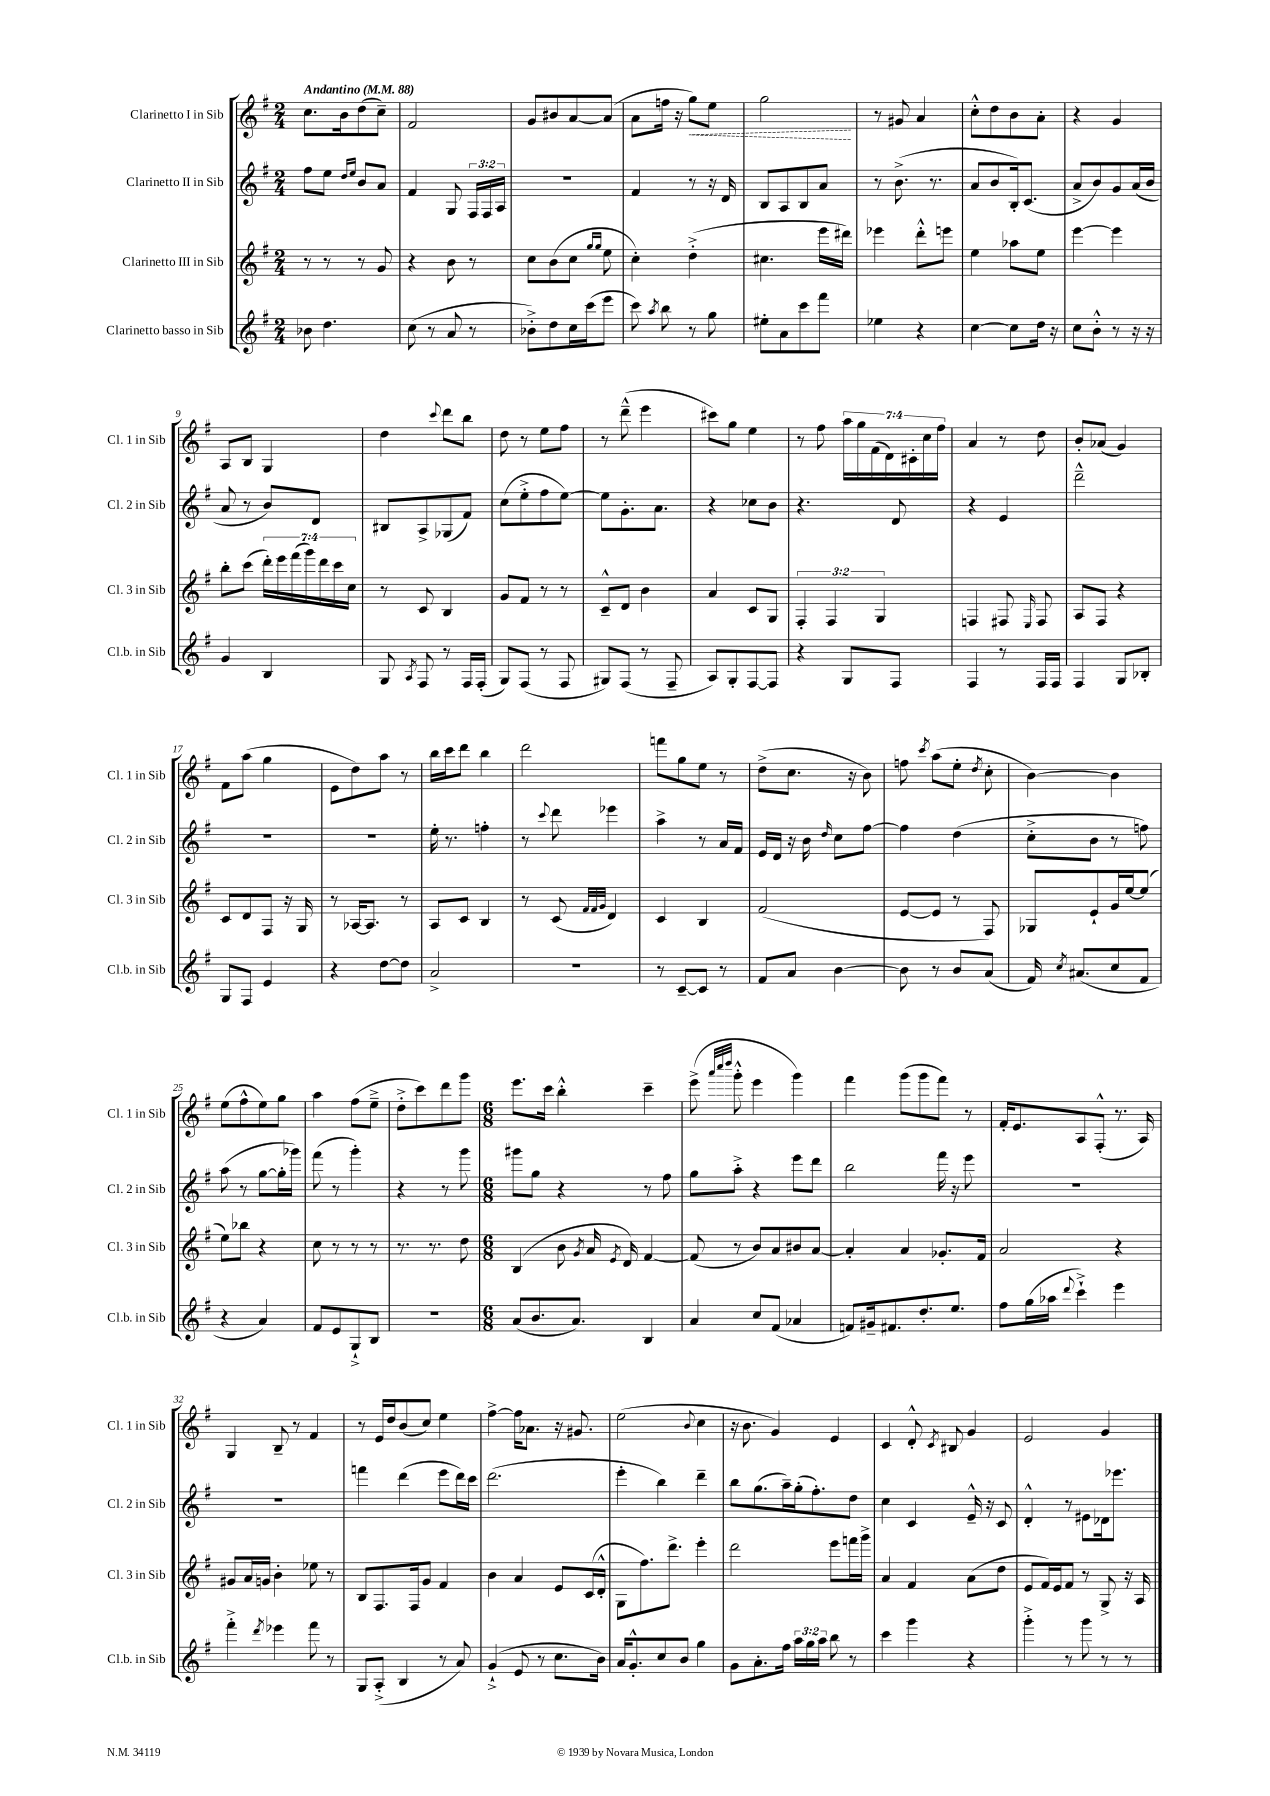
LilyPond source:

<<
\new StaffGroup <<
\new Staff = "s0" \with { instrumentName = "Clarinetto I in Sib" shortInstrumentName = "Cl. 1 in Sib" } {
    \clef treble \key g \major \numericTimeSignature \time 2/4 \override Staff.TupletNumber.text = #tuplet-number::calc-fraction-text \tempo "Andantino" 4 = 88
    \autoBeamOff c''8.[ b'16 d''8( c''8]--) |
    fis'2 |
    g'8[ bis'8 a'8~ a'8]( |
    a'8[ f''16] r16 \once \override Hairpin.style = #'dashed-line g''8[\<) e''8] |
    g''2\! |
    r8 gis'8 a'4 |
    c''8[-.-^ d''8 b'8 a'8]-. |
    r4 g'4 |
    a8[ b8] g4 |
    d''4 \appoggiatura { c'''8 } d'''8[ b''8] |
    d''8 r8 e''8[ fis''8] |
    r8 d'''8---^( e'''4 |
    cis'''8[) g''8] e''4 |
    r8 fis''8 \tuplet 7/4 { a''16[ g''16 fis'16( d'16) cis'16-. c''16 fis''16] } |
    a'4 r8 d''8 |
    b'8[-. aes'8]( g'4) |
    fis'8[ a''8]( g''4 |
    e'8[ d''8) a''8] r8 |
    b''16[ c'''16 d'''8] b''4 |
    d'''2 |
    f'''8[ g''8 e''8] r8 |
    d''8[->( c''8.] r16 b'8) |
    f''8 \acciaccatura { c'''8 } a''8[( e''8]-. \acciaccatura { d''8 } c''8-. |
    b'4~) b'4 |
    e''8[( fis''8-^ e''8) g''8] |
    a''4 fis''8[( e''8]---> |
    d''8[-.-> c'''8) d'''8 g'''8] |
    \numericTimeSignature \time 6/8 e'''8.[ c'''16] b''4-.-^ c'''4-- |
    e'''8->( \grace { a'''32[ c''''32 d''''32] } g'''8-.-^ e'''4 g'''4) |
    fis'''4 g'''8[( g'''8 fis'''8]) r8 |
    fis'16[-. e'8. a8 fis8]-.-^( r8. a16) |
    g4 b8-- r8 fis'4 |
    r8 e'16[ d''16 b'8( c''8]) e''4 |
    fis''4~-> fis''16[ aes'8.] r16 gis'8. |
    e''2( \appoggiatura { b'8 } c''4 |
    r16 b'8. g'4) e'4 |
    c'4 d'8-.-^ \acciaccatura { c'8 } bis8 g'4 |
    e'2 g'4 \bar "|." |
}
\new Staff = "s1" \with { instrumentName = "Clarinetto II in Sib" shortInstrumentName = "Cl. 2 in Sib" } {
    \clef treble \key g \major \numericTimeSignature \time 2/4 \override Staff.TupletNumber.text = #tuplet-number::calc-fraction-text
    \autoBeamOff fis''8[ e''8] \grace { d''16[ e''16] } b'8[ a'8] |
    fis'4 g8 \tuplet 3/2 { fis16[ fis16 a16] } |
    r2 |
    fis'4 r8 r16 d'16 |
    b8[ a8 b8 a'8] |
    r8 b'8.->( r8. |
    a'8[ b'8 b16-.) c'8.]( |
    a'8[-> b'8) g'8 a'16( b'16] |
    a'8 r8 b'8[) d'8] |
    bis8[ a8-> ges8( fis'8]) |
    c''8[( e''8-.-> fis''8 e''8]~) |
    e''8[ g'8.-. a'8.] |
    r4 ces''8[ b'8] |
    r4. d'8 |
    r4 e'4 |
    d'''2---^ |
    R2 |
    R2 |
    e''16-. r8. f''4-. |
    r8 \appoggiatura { c'''8 } d'''8 ees'''4 |
    a''4-> r8 a'16[ fis'16] |
    e'16[ d'16] r16 b'16 \grace { d''16 } c''8[ fis''8]~ |
    fis''4 d''4( |
    c''8[-.-> b'8] r8 f''8) |
    a''8( r8 g''8[~ g''16-. ges'''16]) |
    fis'''8( r8 g'''4-.) |
    r4 r8 g'''8 |
    \numericTimeSignature \time 6/8 gis'''8[ g''8] r4 r8 fis''8 |
    g''8[ a''8]-.-> r4 e'''8[ d'''8] |
    b''2 fis'''16 r16 e'''8 |
    R2. |
    R2. |
    f'''4 d'''4( e'''8[ d'''16) c'''16] |
    d'''2.( |
    e'''4-. b''4) d'''4-- |
    b''8[ g''8.( a''16--) g''16-.( fis''8.-.) d''8] |
    c''4 c'4 e'16---^ r16 c'8 |
    d'4-.-^ r8 eis'8[ des'16 ees'''8.] \bar "|." |
}
\new Staff = "s2" \with { instrumentName = "Clarinetto III in Sib" shortInstrumentName = "Cl. 3 in Sib" } {
    \clef treble \key g \major \numericTimeSignature \time 2/4 \override Staff.TupletNumber.text = #tuplet-number::calc-fraction-text
    \autoBeamOff r8 r8 r8 g'8 |
    r4 b'8 r8 |
    c''8[ b'8( c''8] \grace { g''16[ g''16] } e''8 |
    c''4-.) d''4-.->( |
    cis''4. e'''16[ dis'''16]) |
    ees'''4 d'''8[-.-^ e'''8] |
    e''4 aes''8[ e''8] |
    e'''4~ e'''4 |
    b''8[-. c'''8]( \tuplet 7/4 { d'''16[-.) e'''16 fis'''16( g'''16) d'''16 c'''16 c''16] } |
    r8 c'8 b4 |
    g'8[ fis'8] r8 r8 |
    c'8[---^ d'8] b'4 |
    a'4 c'8[ g8] |
    \tuplet 3/2 { fis4-. fis4 g4 } |
    f4 fis8 \grace { e16 } fis8 |
    a8[ fis8] r4 |
    c'8[ d'8 fis8] r16 g16 |
    r8 aes16[~ aes8.] r8 |
    a8[ c'8] b4 |
    r8 c'8( \grace { fis'32[ fis'32 g'32] } d'4) |
    c'4 b4 |
    fis'2( |
    e'8[~ e'8] r8 fis8) |
    ges8[ e'8-! g'16 e''16~ e''8]( |
    e''8[) bes''8] r4 |
    c''8 r8 r8 r8 |
    r8. r8. d''8 |
    \numericTimeSignature \time 6/8 b4( b'8 \acciaccatura { g'8 } a'16 \acciaccatura { e'8 } d'16) fis'4~ |
    fis'8( r8 b'8[) a'8 bis'8 a'8]~ |
    a'4-. a'4 ges'8.[-. fis'16] |
    a'2 r4 |
    gis'8[ a'16 g'16] b'4-. ees''8 r8 |
    b8[ fis8. fis16 g'8] fis'4 |
    b'4 a'4 e'8[ c'16( d'16]-.-^ |
    g8[ fis''8.) d'''8.]-> e'''4-. |
    d'''2 e'''8[ f'''16 g'''16]-> |
    a'4 fis'4 a'8[( d''8] |
    e'8[ fis'16) e'16 fis'8] r8 g8-> r16 a16 \bar "|." |
}
\new Staff = "s3" \with { instrumentName = "Clarinetto basso in Sib" shortInstrumentName = "Cl.b. in Sib" } {
    \clef treble \key g \major \numericTimeSignature \time 2/4 \override Staff.TupletNumber.text = #tuplet-number::calc-fraction-text
    \autoBeamOff bes'8 d''4. |
    c''8( r8 a'8 r8 |
    bes'8[-.->) d''8 c''16 c'''16( e'''8] |
    c'''8) \acciaccatura { a''8 } b''8 r8 g''8 |
    eis''8[-. a'8 c'''8 fis'''8] |
    ees''4 r4 |
    c''4~ c''8[ d''16] r16 |
    c''8[ b'8]-.-^ r8 r16 r16 |
    g'4 b4 |
    g8 \acciaccatura { a8 } fis8 r8 fis16[ fis16]-.( |
    g8[) fis8]( r8 fis8 |
    gis8[) fis8]( r8 fis8-- |
    a8[) g8-. fis8~ fis8] |
    r4 g8[ fis8] |
    fis4 r8 fis16[ fis16] |
    fis4 g8[ bes8]-. |
    g8[ fis8] e'4 |
    r4 d''8[~ d''8] |
    a'2-> |
    R2 |
    r8 c'8[~-- c'8] r8 |
    fis'8[ a'8] b'4~ |
    b'8 r8 b'8[ a'8]( |
    fis'16) \acciaccatura { c''8 } ais'8.[( c''8 fis'8] |
    r4 a'4) |
    fis'8[ e'8 g8-!-> b8] |
    r2 |
    \numericTimeSignature \time 6/8 a'8[( b'8. a'8.]) b4 |
    a'4 c''8[ fis'8]( aes'4 |
    f'8[) gis'16-- fis'8. d''8.-. e''8.] |
    fis''8[ g''16( aes''16] \appoggiatura { d'''8 } c'''4-!->) e'''4 |
    fis'''4-.-> \acciaccatura { d'''8 } ees'''4 fis'''8 r8 |
    g8[ a8]-.->( b4 r8 a'8) |
    g'4-!->( e'8 r8 c''8.[ b'16]) |
    a'16[ g'8.-.-^ c''8 b'8] g''4 |
    g'8[ a'8.-. fis''16] \tuplet 3/2 { a''16[ g''16 a''16] } b''8 r8 |
    c'''4 g'''4 r4 |
    g'''4-.-> r8 g'''8 r8 r8 \bar "|." |
}
>>
>>
